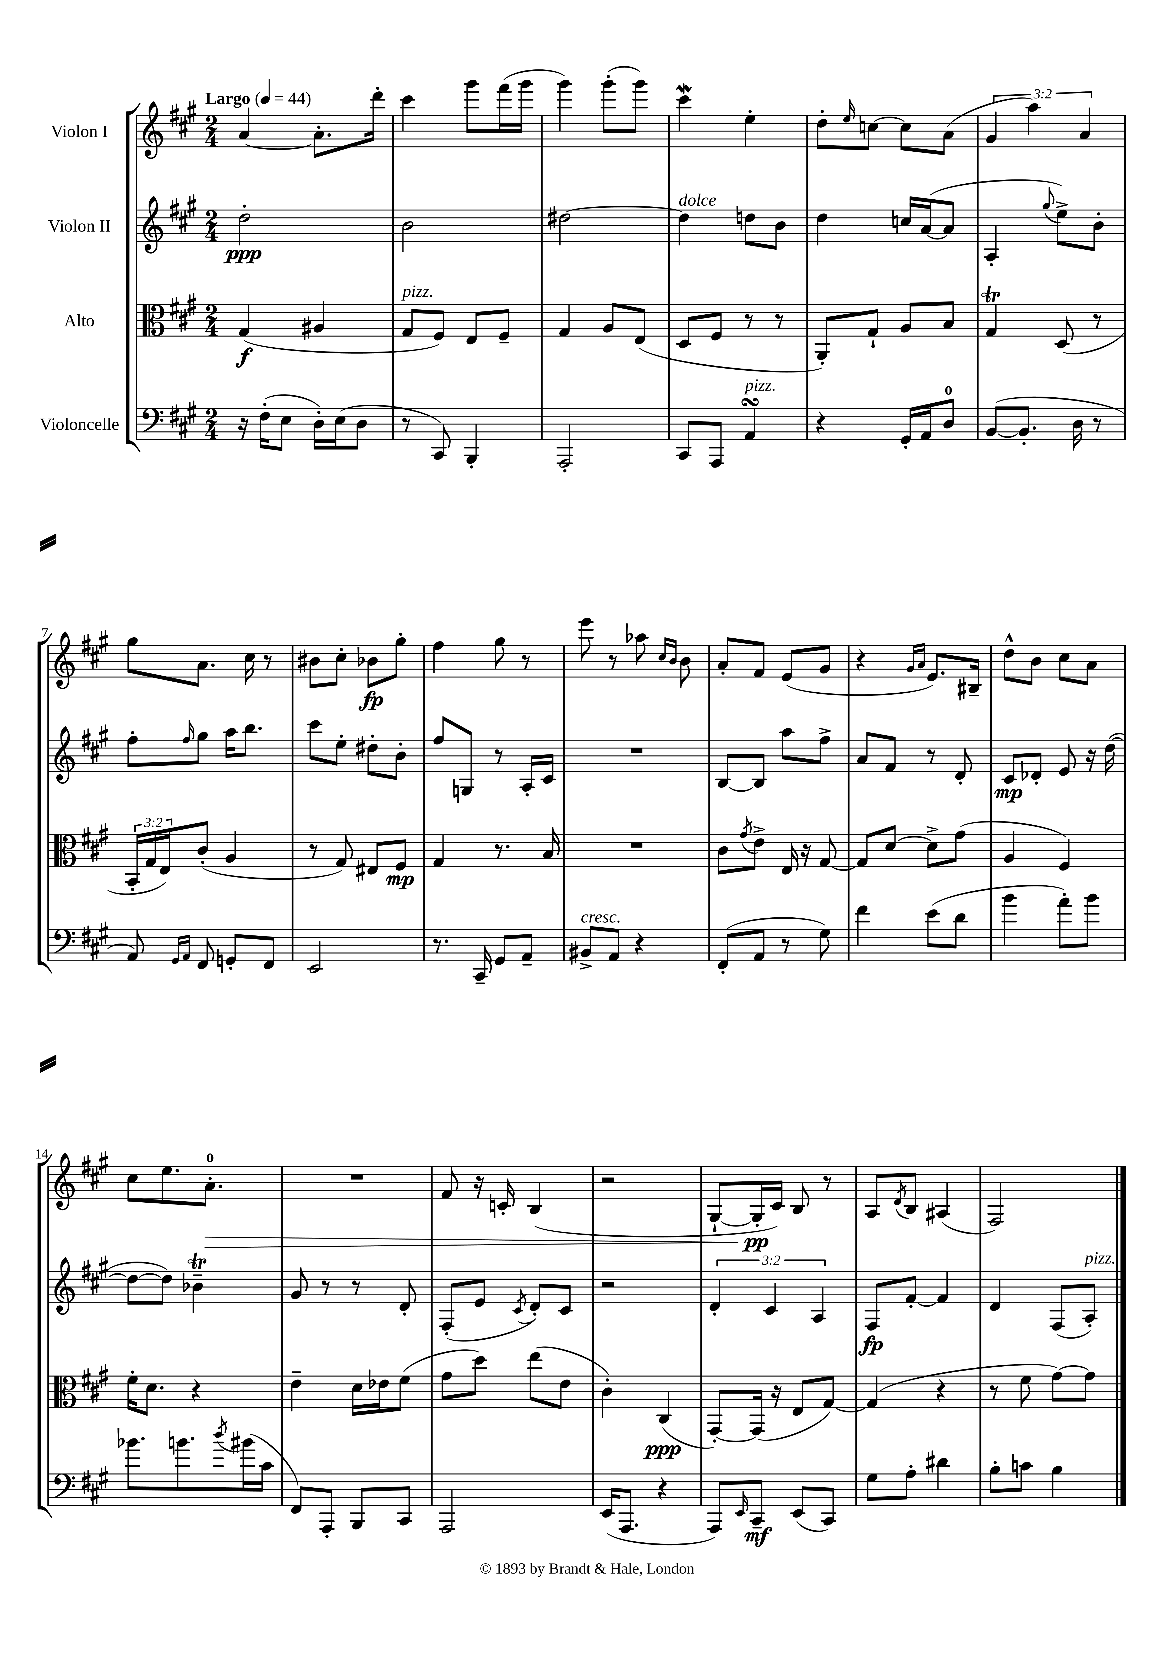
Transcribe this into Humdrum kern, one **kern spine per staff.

**kern	**dynam	**kern	**dynam	**kern	**dynam	**kern	**dynam
*part4	*part4	*part3	*part3	*part2	*part2	*part1	*part1
*staff4	*staff4	*staff3	*staff3	*staff2	*staff2	*staff1	*staff1
*I"Violoncelle	*	*I"Alto	*	*I"Violon II	*	*I"Violon I	*
*clefF4	*	*clefC3	*	*clefG2	*	*clefG2	*
*k[f#c#g#]	*	*k[f#c#g#]	*	*k[f#c#g#]	*	*k[f#c#g#]	*
*M2/4	*	*M2/4	*	*M2/4	*	*M2/4	*
*MM44	*	*MM44	*	*MM44	*	*MM44	*
=1	=1	=1	=1	=1	=1	=1	=1
!	!	!	!	!	!	!LO:TX:a:B:t=Largo	!
16r	.	(4G#/	f	2dd'\	ppp	[4a/	.
(16F#'\KL	.	.	.	.	.	.	.
8E\J	.	.	.	.	.	.	.
16D'\LL)	.	4A#X/	.	.	.	8.a'\L]	.
(16E\J	.	.	.	.	.	.	.
8D\J	.	.	.	.	.	.	.
.	.	.	.	.	.	16ddd'\Jk	.
=2	=2	=2	=2	=2	=2	=2	=2
!	!	!LO:TX:a:i:t=pizz.	!	!	!	!	!
8r	.	8G#/L	.	2b\	.	4ccc#\	.
8CC#/)	.	8F#/J)	.	.	.	.	.
4BBB'/	.	8E/L	.	.	.	8ggg#\L	.
.	.	8F#~/J	.	.	.	(16fff#\L	.
.	.	.	.	.	.	16ggg#\JJ	.
=3	=3	=3	=3	=3	=3	=3	=3
2AAA'/	.	4G#/	.	[2dd#X\	.	4ggg#\)	.
.	.	8A/L	.	.	.	(8ggg#'\L	.
.	.	(8E/J	.	.	.	8ggg#\J)	.
=4	=4	=4	=4	=4	=4	=4	=4
!	!	!	!	!LO:TX:a:i:t=dolce	!	!	!
8CC#/L	.	8D/L	.	4dd#\]	.	4ccc#W\	.
8AAA/J	.	8F#/J	.	.	.	.	.
!LO:TX:a:i:t=pizz.	!	!	!	!	!	!	!
4AAsSSs/	.	8r	.	8ddn\L	.	4ee'\	.
.	.	8r	.	8b\J	.	.	.
=5	=5	=5	=5	=5	=5	=5	=5
4r	.	8AA'/L)	.	4dd\	.	8dd'\L	.
.	.	.	.	.	.	16qqee/	.
.	.	8G#`/J	.	.	.	[8ccn\J	.
16GG#'/LL	.	8A/L	.	16ccn/LL	.	8cc\L]	.
16AA/J	.	.	.	([16a/J	.	.	.
8D/J	.	8B/J	.	8a/J]	.	(8a\J	.
=6	=6	=6	=6	=6	=6	=6	=6
([8BB/L	.	4G#t/	.	4A'/	.	6g#/	.
8.BB'/J]	.	.	.	.	.	.	.
.	.	.	.	.	.	6aa\)	.
.	.	.	.	8qqgg#/	.	.	.
.	.	(8D/	.	8ee^\L)	.	.	.
16D\	.	.	.	.	.	.	.
.	.	.	.	.	.	6a/	.
8r	.	8r	.	8b'\J	.	.	.
!!LO:LB:g=z
=7	=7	=7	=7	=7	=7	=7	=7
8AA/)	.	24BB'/LL	.	8ff#'\L	.	8gg#\L	.
.	.	24G#/	.	.	.	.	.
.	.	24E/J)	.	.	.	.	.
16qqGG#/LL	.	.	.	.	.	.	.
16qqAA/JJ	.	.	.	16qqff#/	.	.	.
8FF#/	.	(8c#'/J	.	8gg#\J	.	8.a\J	.
8GGn'/L	.	4A/	.	16aa\KL	.	.	.
.	.	.	.	8.bb\J	.	16cc#\	.
8FF#/J	.	.	.	.	.	8r	.
=8	=8	=8	=8	=8	=8	=8	=8
2EE/	.	8r	.	8ccc#\L	.	8b#X\L	.
.	.	8G#/)	.	8ee'\J	.	8cc#'\J	.
.	.	8E#X/L	.	8dd#X'\L	.	8b-X\L	fp
.	.	8F#/J	mp	8b'\J	.	8gg#'\J	.
=9	=9	=9	=9	=9	=9	=9	=9
8.r	.	4G#/	.	8ff#/L	.	4ff#\	.
.	.	.	.	8Gn/J	.	.	.
16CC#~/	.	.	.	.	.	.	.
8GG#/L	.	8.r	.	8r	.	8gg#\	.
8AA~/J	.	.	.	16A'/LL	.	8r	.
.	.	16B/	.	16c#/JJ	.	.	.
=10	=10	=10	=10	=10	=10	=10	=10
!LO:TX:a:i:t=cresc.	!	!	!	!	!	!	!
8BB#X^/L	.	2r	.	2r	.	8eee\	.
8AA/J	.	.	.	.	.	8r	.
4r	.	.	.	.	.	8aa-X\	.
.	.	.	.	.	.	16qqcc#/LL	.
.	.	.	.	.	.	16qqb/JJ	.
.	.	.	.	.	.	8b\	.
=11	=11	=11	=11	=11	=11	=11	=11
(8FF#'/L	.	8c#\L	.	[8B/L	.	8a'/L	.
.	.	8qg#/	.	.	.	.	.
8AA/J	.	8e^\J	.	8B/J]	.	8f#/J	.
8r	.	16E/	.	8aa\L	.	(8e/L	.
.	.	16r	.	.	.	.	.
8G#\)	.	[8G#/	.	8ff#^\J	.	8g#/J	.
=12	=12	=12	=12	=12	=12	=12	=12
4f#\	.	8G#/L]	.	8a/L	.	4r	.
.	.	[8d/J	.	8f#/J	.	.	.
.	.	.	.	.	.	16qqg#/LL	.
.	.	.	.	.	.	16qqa/JJ	.
(8e\L	.	8d^\L]	.	8r	.	8.e/L)	.
8d\J	.	(8g#\J	.	8d'/	.	.	.
.	.	.	.	.	.	16B#X~/Jk	.
=13	=13	=13	=13	=13	=13	=13	=13
4b\	.	4A/	.	8c#/L	mp	8dd^^\L	.
.	.	.	.	8d-X'/J	.	8b\J	.
8a'\L)	.	4F#/)	.	8e/	.	8cc#\L	.
8b\J	.	.	.	16r	.	8a\J	.
.	.	.	.	([16dd\	.	.	.
!!LO:LB:g=z
=14	=14	=14	=14	=14	=14	=14	=14
8.b-X\L	.	16f#'\KL	.	8dd\L_	.	8cc#\L	.
.	.	8.d\J	.	.	.	.	.
.	.	.	.	8dd\J])	.	8.ee\	.
8.bn\	.	.	.	.	.	.	.
.	.	4r	.	4b-XT~\	.	.	.
!	!	!	!	!	!	!	!LO:HP:b
.	.	.	.	.	.	8.a'\J	>
8qdd/	.	.	.	.	.	.	.
(16b#X\L	.	.	.	.	.	.	.
16c#\JJ	.	.	.	.	.	.	.
=15	=15	=15	=15	=15	=15	=15	=15
8FF#/L)	.	4e~\	.	8g#/	.	2r	.
8AAA'/J	.	.	.	8r	.	.	.
8BBB/L	.	16d\LL	.	8r	.	.	.
.	.	16e-X\J	.	.	.	.	.
8CC#/J	.	(8f#\J	.	8d'/	.	.	.
=16	=16	=16	=16	=16	=16	=16	=16
2AAA/	.	8g#\L	.	(8F#'/L	.	8f#/	.
.	.	8dd\J)	.	8e/J	.	16r	.
.	.	.	.	.	.	16cn'/	.
.	.	.	.	8qc#/	.	.	.
.	.	(8ee\L	.	8d'/L)	.	(4B/	.
.	.	8e\J	.	8c#/J	.	.	.
=17	=17	=17	=17	=17	=17	=17	=17
(16EE/KL	.	4c#'\)	.	2r	.	2r	.
8.AAA/J	.	.	.	.	.	.	.
4r	.	(4C#/	ppp	.	.	.	.
=18	=18	=18	=18	=18	=18	=18	=18
8AAA/L)	.	[8GG#'/L)	.	6d'/	.	[8G#`/L	.
16qqEE/	.	.	.	.	.	.	.
8CC#~/J	mf	(16GG#/Jk]	.	.	.	16G#'/L]	pp
.	.	.	.	6c#/	.	.	.
.	.	16r	.	.	.	16c#/JJ)	]
(8EE/L	.	8E/L	.	.	.	8B/	.
.	.	.	.	6A/	.	.	.
8CC#/J)	.	[8G#/J)	.	.	.	8r	.
=19	=19	=19	=19	=19	=19	=19	=19
8G#\L	.	(4G#/]	.	8F#/L	fp	8A/L	.
.	.	.	.	.	.	8qd/	.
8A'\J	.	.	.	[8f#'/J	.	8B/J	.
4d#X\	.	4r	.	4f#/]	.	(4A#X/	.
=20	=20	=20	=20	=20	=20	=20	=20
8B'\L	.	8r	.	4d/	.	2F#/)	.
8cn\J	.	8f#\	.	.	.	.	.
4B\	.	[8g#\L)	.	(8F#/L	.	.	.
!	!	!	!	!LO:TX:a:i:t=pizz.	!	!	!
.	.	8g#\J]	.	8A'/J)	.	.	.
==	==	==	==	==	==	==	==
*-	*-	*-	*-	*-	*-	*-	*-
